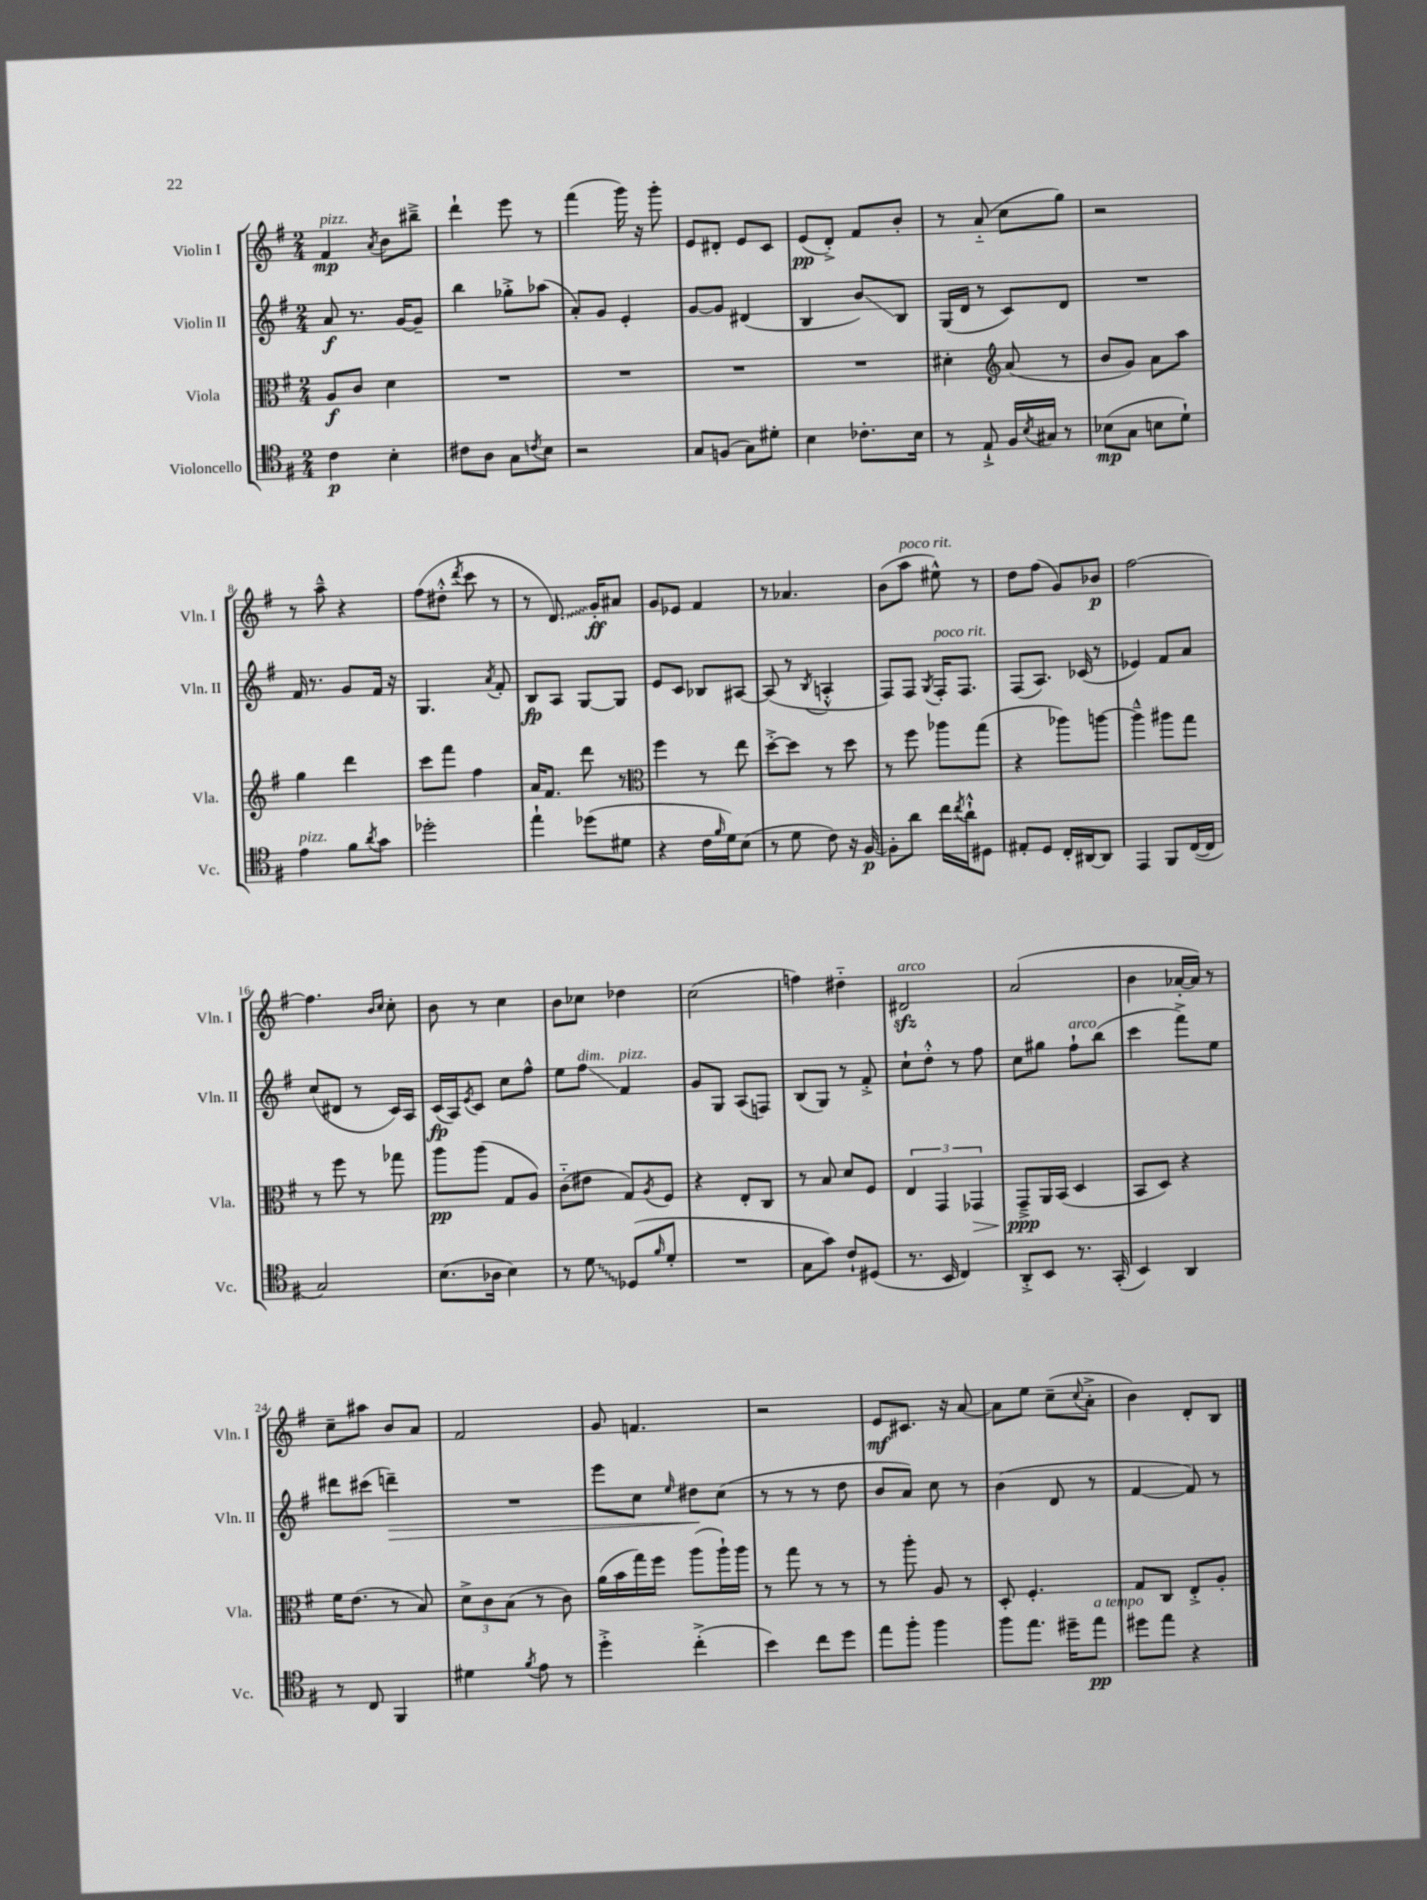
<<
\new StaffGroup <<
\new Staff = "s0" \with { instrumentName = "Violin I" shortInstrumentName = "Vln. I" } {
    \clef treble \key g \major \numericTimeSignature \time 2/4
    fis'4\mp^\markup { \italic "pizz." } \acciaccatura { a'8 } b'8 bis''8---> |
    d'''4-! e'''8 r8 |
    fis'''4( g'''16) r16 g'''8-. |
    e'8 dis'8-. e'8 c'8 |
    e'8\pp( d'8-.->) fis'8 b'8-. |
    r8 a'8-_( c''8 g''8) |
    r2 |
    r8 a''8---^ r4 |
    fis''8( dis''8-.-^ \acciaccatura { d'''8 } c'''8 r8 |
    r8 \once \override Glissando.style = #'zigzag d'8.\glissando) g'16-.\ff ais'8 |
    g'8 ees'8 fis'4 |
    r8 aes'4. |
    b'8( a''8^\markup { \italic "poco rit." } eis''8-^) r8 |
    d''8 fis''8( g'8) bes'8\p |
    fis''2~ |
    fis''4. \grace { b'16 c''16 } c''8-. |
    b'8 r8 c''4 |
    b'8 ces''8 des''4 |
    c''2( |
    f''4) dis''4-_ |
    dis'2\sfz^\markup { \italic "arco" } |
    a'2( |
    b'4 aes'16~-. aes'16) r8 |
    c''8-- ais''8 b'8 a'8 |
    fis'2 |
    g'8 f'4. |
    r2 |
    e'8\mf cis'8. r16 a'8~ |
    a'8 e''8 c''8--( \appoggiatura { c''8 } a'8-.-> |
    b'4) d'8-. b8 \bar "|." |
}
\new Staff = "s1" \with { instrumentName = "Violin II" shortInstrumentName = "Vln. II" } {
    \clef treble \key g \major \numericTimeSignature \time 2/4
    a'8\f r8. g'16~ g'8-- |
    b''4 ges''8-.-> aes''8( |
    a'8-.) g'8 e'4-. |
    g'8~ g'8 dis'4( |
    b4 b'8\glissando) b8 |
    g16( d'16 r8 c'8) d'8 |
    R2 |
    fis'16 r8. g'8 fis'16 r16 |
    g4. \acciaccatura { a'8 } fis'8-. |
    b8\fp a8 g8~ g8 |
    e'8 c'8 bes8 ais8~ |
    ais8( r8 \acciaccatura { b8 } a4-.-^ |
    fis8) fis8 \acciaccatura { g8 } fis16-.^\markup { \italic "poco rit." } fis8. |
    fis8( a8.) ces'16( r8 |
    ees'4) fis'8 a'8 |
    c''8( dis'8 r8 c'16) a16 |
    c'16\fp( a16) \acciaccatura { e'8 } c'8 c''8 fis''8-^ |
    e''8 fis''8\glissando^\markup { \italic "dim." } fis'4^\markup { \italic "pizz." } |
    g'8 g8 a8( f8) |
    b8( g8) r8 fis'8-.-> |
    c''8-! d''8-.-^ r8 fis''8 |
    c''8 gis''8 fis''8-!^\markup { \italic "arco" } b''8( |
    c'''4 fis'''8->) e''8 |
    dis'''8 cis'''8( d'''4--\>) |
    R2 |
    e'''8 c''8 \grace { e''16 } dis''8\! c''8( |
    r8 r8 r8 d''8 |
    b'8 a'8) c''8 r8 |
    b'4( d'8 r8 |
    fis'4~ fis'8) r8 \bar "|." |
}
\new Staff = "s2" \with { instrumentName = "Viola" shortInstrumentName = "Vla." } {
    \clef alto \key g \major \numericTimeSignature \time 2/4
    a8\f c'8 d'4 |
    R2 |
    R2 |
    R2 |
    R2 |
    dis'4-. \clef treble a'8( r8 |
    b'8 g'8) a'8 a''8 |
    g''4 d'''4 |
    c'''8 fis'''8 fis''4 |
    a'16 fis'8. d'''8 r8 |
    \clef alto fis''4 r8 e''8 |
    d''8~-.-> d''8 r8 d''8 |
    r8 fis''8 aes''8 g''8( |
    r4 aes''8) a''8~ |
    a''4---^ ais''8 g''8 |
    r8 fis''8 r8 ges''8 |
    a''8\pp a''8( g8 a8) |
    c'8-_( eis'8 g8) \acciaccatura { a8 } fis8 |
    r4 e8-. c8 |
    r8 b8 d'8 fis8 |
    \tuplet 3/2 { e4 g,4 ges,4\> } |
    g,8--->\ppp\! a,16 b,16( d4 |
    b,8 d8) r4 |
    fis'16 e'8.( r8 b8) |
    \tuplet 3/2 { d'8-> c'8 b8( } r8 c'8) |
    a'16( b'16 g''16) fis''16 a''8( a''16-!) a''16 |
    r8 g''8 r8 r8 |
    r8 a''8-. a8 r8 |
    d8-. fis4.-. |
    g8 c8 e8-.-> a8-. \bar "|." |
}
\new Staff = "s3" \with { instrumentName = "Violoncello" shortInstrumentName = "Vc." } {
    \clef tenor \key g \major \numericTimeSignature \time 2/4
    c'4\p b4-. |
    cis'8 a8 g8 \acciaccatura { c'8 } b8 |
    r2 |
    g8 f8( g8) dis'8-. |
    b4 ces'8.-. b16 |
    r8 e8-!-> fis16 \acciaccatura { b8 } gis16 r8 |
    bes8\mp( g8 b8 d'8-!) |
    e'4^\markup { \italic "pizz." } fis'8 \acciaccatura { a'8 } g'8 |
    des''2-. |
    e''4-! des''8( dis'8 |
    r4 c'16 \grace { fis'16 } d'16) b8( |
    r8 d'8 c'8) r16 fis16~\p |
    fis8-. a'8 c''16 \acciaccatura { c''8 } a'16-!-^ dis8 |
    eis8-. d8 c16-. ais,16~ ais,8 |
    e,4 fis,8 c16~( c16 |
    g2) |
    b8.( aes16 b4) |
    r8 \once \override Glissando.style = #'zigzag d'8\glissando des8( \grace { fis'16 } d'8-. |
    R2 |
    g8 g'8) c'8-! dis8( |
    r8. b,16 c4) |
    a,8-.-> b,8 r8. g,16-.( |
    b,4) a,4 |
    r8 c8 fis,4 |
    dis'4 \acciaccatura { fis'8 } e'8 r8 |
    d''4-.-> c''4-.->( |
    b'4) c''8 d''8 |
    e''8 fis''8-. fis''4 |
    fis''8 e''8. dis''16-- e''8\pp^\markup { \italic "a tempo" } |
    dis''8 e''8 r4 \bar "|." |
}
>>
>>
